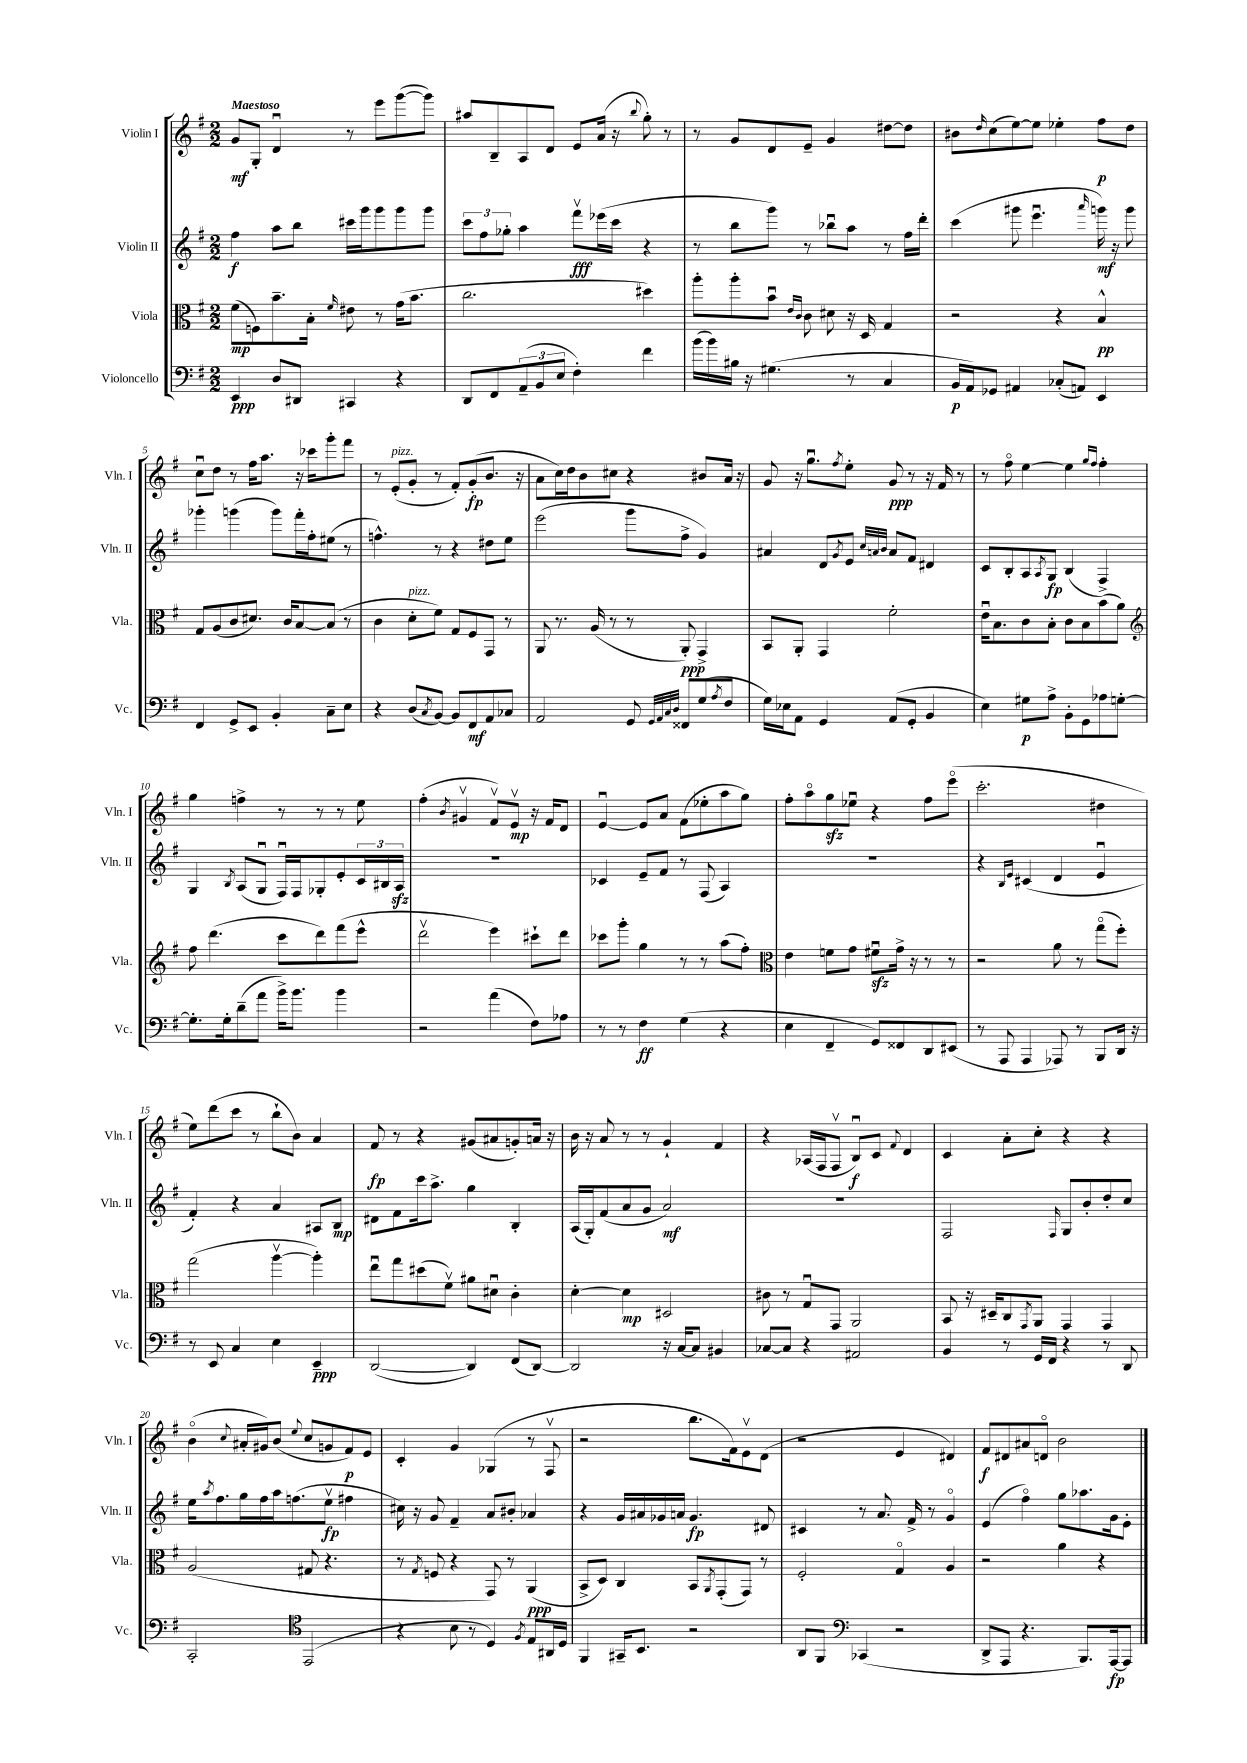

**kern	**dynam	**kern	**dynam	**kern	**dynam	**kern	**dynam
*part4	*part4	*part3	*part3	*part2	*part2	*part1	*part1
*staff4	*staff4	*staff3	*staff3	*staff2	*staff2	*staff1	*staff1
*I"Violoncello	*	*I"Viola	*	*I"Violin II	*	*I"Violin I	*
*I'Vc.	*	*I'Vla.	*	*I'Vln. II	*	*I'Vln. I	*
*clefF4	*	*clefC3	*	*clefG2	*	*clefG2	*
*k[f#]	*	*k[f#]	*	*k[f#]	*	*k[f#]	*
*M2/2	*	*M2/2	*	*M2/2	*	*M2/2	*
=1	=1	=1	=1	=1	=1	=1	=1
!	!	!	!	!	!	!LO:TX:a:B:t=Maestoso	!
4EE/	ppp	(8f#\L	mp	4ff#\	f	8g/L	mf
.	.	8Fn\)	.	.	.	8G'/J	.
8D/L	.	8.b~\	.	8aa\L	.	4du/	.
8DD#X/J	.	.	.	8bb\J	.	.	.
.	.	16B'\Jk	.	.	.	.	.
.	.	16qqf#/	.	.	.	.	.
4CC#X/	.	8e#X\	.	16ccc#X\LL	.	8r	.
.	.	.	.	16ggg\J	.	.	.
.	.	8r	.	8ggg\	.	8eee\L	.
4r	.	(16g\KL	.	8ggg\	.	([8ggg\	.
.	.	8.b\J	.	.	.	.	.
.	.	.	.	8ggg\J	.	8ggg\J])	.
=2	=2	=2	=2	=2	=2	=2	=2
8DD/L	.	2.cc\	.	12ccc\L	.	8aa#X/L	.
.	.	.	.	12ff#\	.	.	.
8FF#/	.	.	.	.	.	8B~/	.
.	.	.	.	12gg-X'\J	.	.	.
(12AA~/	.	.	.	4aa\	.	8A/	.
12BB/	.	.	.	.	.	.	.
.	.	.	.	.	.	8d/J	.
12E/J	.	.	.	.	.	.	.
4F#'\)	.	.	.	8fff#v\L	fff	8e/L	.
.	.	.	.	(16eee-X\L	.	(16a/Jk	.
.	.	.	.	16ccc\JJ	.	16r	.
.	.	.	.	.	.	8qqbb/	.
4f#\	.	4dd#X\)	.	4r	.	8gg'\)	.
.	.	.	.	.	.	8r	.
=3	=3	=3	=3	=3	=3	=3	=3
(16b\LL	.	8aa'\L	.	8r	.	8r	.
16b\)	.	.	.	.	.	.	.
16B#X\JJ	.	8aa'\	.	8bb\L	.	8g/L	.
16r	.	.	.	.	.	.	.
(4.G#X\	.	8bu\J	.	8ggg\J)	.	8d/	.
.	.	16qqe/LL	.	.	.	.	.
.	.	16qqc/JJ	.	.	.	.	.
.	.	8c\	.	8r	.	8e~/J	.
.	.	8d#X\	.	8bb-Xu\L	.	4g/	.
8r	.	16r	.	8aa\J	.	.	.
.	.	16D/	.	.	.	.	.
4C/	.	4G/	.	8r	.	[8dd#X\L	.
.	.	.	.	16ff#\LL	.	8dd#\J]	.
.	.	.	.	16ddd'\JJ	.	.	.
=4	=4	=4	=4	=4	=4	=4	=4
16BB/LL	p	2r	.	(4ccc\	.	8b#X\L	.
16AA/J)	.	.	.	.	.	.	.
.	.	.	.	.	.	16qqdd/	.
8GG-X/J	.	.	.	.	.	(8cc\	.
4AA#X/	.	.	.	8ggg#X\	.	[8ee\)	.
.	.	.	.	4.eeeu\	.	8ee\J]	.
(8C-X'/L	.	4r	.	.	.	4ee-X'\	.
8AAn/J)	.	.	.	.	.	.	.
.	.	.	.	16qqaaa/	.	.	.
4EE/	.	4B^^/	pp	16gggn\)	mf	8ff#\L	p
.	.	.	.	16r	.	.	.
.	.	.	.	8ggg\	.	8dd\J	.
!!LO:LB:g=z
=5	=5	=5	=5	=5	=5	=5	=5
4FF#/	.	8G/L	.	4ggg-X'\	.	8ccu\L	.
.	.	(8A/	.	.	.	8dd\J	.
8GG^/L	.	8c/	.	(4gggn\	.	8r	.
8EE/J	.	8.d#X/J)	.	.	.	16ff#\KL	.
.	.	.	.	.	.	8.aa\J	.
4BB'/	.	.	.	8ggg\L)	.	.	.
.	.	16c/KL	.	.	.	.	.
.	.	[8B/	.	16fff#'\L	.	16r	.
.	.	.	.	16ff#'\J	.	16ccc-X\KL	.
8C~\L	.	(8B/J]	.	(8ee#X\J	.	8ggg'\	.
8E\J	.	8r	.	8r	.	8fff#\J	.
=6	=6	=6	=6	=6	=6	=6	=6
4r	.	4c\	.	4.ffn^^\)	.	8r	.
!	!	!	!	!	!	!LO:TX:a:i:t=pizz.	!
.	.	.	.	.	.	(8e'/L	.
!	!	!LO:TX:a:i:t=pizz.	!	!	!	!	!
(8D/L	.	8d'\L	.	.	.	8g'/J	.
8qC/	.	.	.	.	.	.	.
[8BB/J)	.	8f#\J)	.	8r	.	8r	.
8BB/L]	.	8G/L	.	4r	.	8f#'/L)	.
8FF#/	mf	8F#/	.	.	.	(8g'/	fp
8AA/	.	8GG/J	.	8dd#X\L	.	8.b/J	.
8C-X/J	.	8r	.	8ee\J	.	.	.
.	.	.	.	.	.	16r	.
=7	=7	=7	=7	=7	=7	=7	=7
2AA/	.	8AA/	.	(2eee\	.	8a\L	.
.	.	8.r	.	.	.	16cc\L)	.
.	.	.	.	.	.	16dd\J	.
.	.	.	.	.	.	8b\	.
.	.	(16A/	.	.	.	.	.
.	.	8r	.	.	.	8cc#X\J	.
8GG/	.	8r	.	8ggg\L	.	4r	.
32qqGG/LLL	.	.	.	.	.	.	.
32qqAA/	.	.	.	.	.	.	.
32qqC/	.	.	.	.	.	.	.
32qqD/JJJ	.	.	.	.	.	.	.
8FF##X/L	.	8AA'/)	ppp	8ff#^\J	.	.	.
(8G/	.	4GG^/	.	4g/)	.	8b#X/L	.
8qA/	.	.	.	.	.	.	.
8F#/J	.	.	.	.	.	16a/Jk	.
.	.	.	.	.	.	16r	.
=8	=8	=8	=8	=8	=8	=8	=8
16G\LL)	.	8BB/L	.	4a#X/	.	8g/	.
16E-X\J	.	.	.	.	.	.	.
8AA\J	.	8AA'/J	.	.	.	16r	.
.	.	.	.	.	.	8.ggu\L	.
4GG/	.	4GG/	.	8d/L	.	.	.
.	.	.	.	8qg/	.	8qff#/	.
.	.	.	.	8e/J	.	8ee'\J	.
.	.	.	.	32qqcc/LLL	.	.	.
.	.	.	.	32qqan/	.	.	.
.	.	.	.	32qqb/JJJ	.	.	.
(8AA/L	.	2f#'\	.	8a/L	.	8g/	ppp
8GG'/J	.	.	.	8f#/J	.	8r	.
4BB/	.	.	.	4d#X/	.	16r	.
.	.	.	.	.	.	16f#/	.
.	.	.	.	.	.	8r	.
=9	=9	=9	=9	=9	=9	=9	=9
4E\)	.	16eu\KL	.	8c/L	.	8r	.
.	.	8.B\	.	.	.	.	.
.	.	.	.	8B'/	.	8ff#\	.
8G#X\L	p	8c\	.	8A/	.	[4ee\	.
.	.	.	.	8qA/	.	.	.
8A^\J	.	8B'\J	.	8G/J	fp	.	.
8BB'\L	.	8c\L	.	(4B/	.	4ee\]	.
8GG\	.	8B\	.	.	.	.	.
.	.	.	.	.	.	16qqgg/LL	.
.	.	.	.	.	.	16qqff#/JJ	.
8A-X\	.	(8b\	.	4F#^/)	.	4ff#'\	.
[8Gn'\J	.	8a\J)	.	.	.	.	.
!!LO:LB:g=z
=10	=10	=10	=10	=10	=10	=10	=10
*	*	*clefG2	*	*	*	*	*
8.G'\L]	.	8ff#\	.	4G/	.	4gg\	.
.	.	(4.ddd\	.	.	.	.	.
16G'\k	.	.	.	.	.	.	.
.	.	.	.	8qB/	.	.	.
(8d~\	.	.	.	(8A/L	.	4ffn^\	.
8a\J	.	.	.	8Gu/J	.	.	.
16b^\KL)	.	8ccc\L	.	16F#u/LL)	.	8r	.
8.b\J	.	.	.	16F#/J	.	.	.
.	.	8ddd\)	.	8G-X'/	.	8r	.
4b\	.	(8fff#\	.	8e'/	.	8r	.
.	.	8eee^^\J	.	24c/L	.	8ee\	.
.	.	.	.	24B#X/	.	.	.
.	.	.	.	24Azz/JJ	.	.	.
=11	=11	=11	=11	=11	=11	=11	=11
2r	.	2dddv\	.	1r	.	(4ff#'\	.
.	.	.	.	.	.	8qb/	.
.	.	.	.	.	.	4g#Xv/	.
(4a\	.	4eee\)	.	.	.	8f#v/L)	.
.	.	.	.	.	.	8ev/J	mp
8F#\L)	.	8ccc#X`\L	.	.	.	16r	.
.	.	.	.	.	.	16f#/KL	.
8A-X\J	.	8ddd\J	.	.	.	8d/J	.
=12	=12	=12	=12	=12	=12	=12	=12
8r	.	8ccc-X\L	.	4c-X/	.	[4eu/	.
8r	.	8ggg'\J	.	.	.	.	.
4F#\	ff	4gg\	.	8e~/L	.	8e/L]	.
.	.	.	.	8f#/J	.	8a/J	.
(4G\	.	8r	.	8r	.	(8f#\L	.
.	.	8r	.	(8F#/	.	8ee-X'\	.
4r	.	(8aa\L	.	4A/)	.	8aa\	.
.	.	8ff#'\J)	.	.	.	8gg\J)	.
=13	=13	=13	=13	=13	=13	=13	=13
*	*	*clefC3	*	*	*	*	*
4E\	.	4e\	.	1r	.	8ff#'\L	.
.	.	.	.	.	.	8aa\	.
4FF#~/	.	8fn\L	.	.	.	8ggzz\	.
.	.	8g\J	.	.	.	8ee-Xu\J	.
8GG/L)	.	8f#Xzzu\L	.	.	.	4r	.
8FF##X/	.	16g^\Jk	.	.	.	.	.
.	.	16r	.	.	.	.	.
8DD/	.	8r	.	.	.	8ff#\L	.
(8EE#X/J	.	8r	.	.	.	(8eee\J	.
=14	=14	=14	=14	=14	=14	=14	=14
8r	.	2r	.	4r	.	2.ccc'\	.
8AAA/	.	.	.	.	.	.	.
.	.	.	.	16qqB/LL	.	.	.
.	.	.	.	16qqe/JJ	.	.	.
4AAA/	.	.	.	(4c#X/	.	.	.
8AAA-X/)	.	8a\	.	4d/	.	.	.
8r	.	8r	.	.	.	.	.
8BBB/L	.	(8gg\L	.	4eu/	.	4dd#X\	.
16DD/Jk	.	8ff#'\J)	.	.	.	.	.
16r	.	.	.	.	.	.	.
!!LO:LB:g=z
=15	=15	=15	=15	=15	=15	=15	=15
8r	.	(2gg\	.	4f#'/)	.	8ee\L)	.
8EE/	.	.	.	.	.	(8ddd\	.
4C/	.	.	.	4r	.	8ccc\J	.
.	.	.	.	.	.	8r	.
4E\	.	[4aav\	.	4a/	.	8bb`\L	.
.	.	.	.	.	.	8b\J)	.
4EE~/	ppp	4aa'\])	.	8A#X/L	.	4a/	.
.	.	.	.	8B/J	mp	.	.
=16	=16	=16	=16	=16	=16	=16	=16
([2DD/	.	8eeu\L	.	8d#X\L	.	8f#/	fp
.	.	8gg\	.	8f#\	.	8r	.
.	.	(8dd#X\	.	16ccc\k	.	4r	.
.	.	.	.	8.aa^\J	.	.	.
.	.	8f#v\J)	.	.	.	.	.
4DD/])	.	8a#X\L	.	4gg\	.	(8g#X/L	.
.	.	8d#Xu\J	.	.	.	8a#X/	.
(8FF#/L	.	4c'\	.	4B'/	.	8gn'/)	.
[8DD/J)	.	.	.	.	.	16an/Jk	.
.	.	.	.	.	.	16r	.
=17	=17	=17	=17	=17	=17	=17	=17
2DD/]	.	[4d'\	.	(16A/LL	.	16b\	.
.	.	.	.	16G'/J)	.	16r	.
.	.	.	.	(8f#/	.	8a/	.
.	.	4d\]	mp	8a/	.	8r	.
.	.	.	.	8g/J	.	8r	.
16r	.	2D#X/	.	2a/)	mf	4g`/	.
[16C/KL	.	.	.	.	.	.	.
8C/J]	.	.	.	.	.	.	.
4BB#X/	.	.	.	.	.	4f#/	.
=18	=18	=18	=18	=18	=18	=18	=18
[8C-X/L	.	8c#X\	.	1r	.	4r	.
8C-/J]	.	8r	.	.	.	.	.
4r	.	8Gu/L	.	.	.	(16A-X/LL	.
.	.	.	.	.	.	16F#/J	.
.	.	8GG/J	.	.	.	8F#v/J	.
2AA#X/	.	2AA/	.	.	.	8Bu/L)	f
.	.	.	.	.	.	8c/J	.
.	.	.	.	.	.	8qqf#/	.
.	.	.	.	.	.	4d/	.
=19	=19	=19	=19	=19	=19	=19	=19
4BB/	.	8BB/	.	2F#/	.	4c/	.
.	.	16r	.	.	.	.	.
.	.	16D#X~/KL	.	.	.	.	.
8r	.	8C/	.	.	.	8a'\L	.
.	.	8qGG/	.	.	.	.	.
16GG/LL	.	8AA/J	.	.	.	8cc'\J	.
16FF#/JJ	.	.	.	.	.	.	.
.	.	.	.	16qqF#/	.	.	.
4r	.	4GG/	.	8G/L	.	4r	.
.	.	.	.	8b'/	.	.	.
8r	.	4GG/	.	8dd'/	.	4r	.
8DD/	.	.	.	8cc/J	.	.	.
!!LO:LB:g=z
=20	=20	=20	=20	=20	=20	=20	=20
2CC'/	.	(2A/	.	16ee\KL	.	(4b\	.
.	.	.	.	8qaa/	.	.	.
.	.	.	.	8.ff#\	.	.	.
.	.	.	.	.	.	8qqcc/	.
.	.	.	.	16gg\L	.	16a#X'/LL	.
.	.	.	.	16ff#\	.	16g#X/J)	.
.	.	.	.	16aa\J	.	(8b/J	.
.	.	.	.	(8.ffn\	.	.	.
*clefC4	*	*	*	*	*	*	*
.	.	.	.	.	.	8qqee/	.
(2EE/	.	8G#X/	.	.	.	8cc/L	.
.	.	4.r	.	8eev\J	fp	8gn/	.
.	.	.	.	4ff#X\	.	8f#/)	p
.	.	.	.	.	.	8e/J	.
=21	=21	=21	=21	=21	=21	=21	=21
4r	.	8r	.	16cc#X\)	.	4c'/	.
.	.	.	.	16r	.	.	.
.	.	8qG/	.	.	.	.	.
.	.	8Fn/	.	8g/	.	.	.
8B\	.	4r	.	4f#~/	.	4g/	.
8r	.	.	.	.	.	.	.
4D/)	.	8GG/)	.	8a/L	.	(4G-X/	.
.	.	8r	.	8b#X'/J	.	.	.
8qF#/	.	.	.	.	.	.	.
8E/L	.	(4AA/	ppp	4a-X/	.	8r	.
16AA#X/L	.	.	.	.	.	8F#v/	.
16D/JJ	.	.	.	.	.	.	.
=22	=22	=22	=22	=22	=22	=22	=22
4FF#/	.	8BB^/L	.	4r	.	2r	.
.	.	8D/J)	.	.	.	.	.
16GG#X~/KL	.	4C/	.	16g/LL	.	.	.
8.BB/J	.	.	.	16a#X/	.	.	.
.	.	.	.	16g-X/	.	.	.
.	.	.	.	16an/JJ	.	.	.
2r	.	8BB/L	.	4.g-/	fp	8.bb\L	.
.	.	8qAA/	.	.	.	.	.
.	.	(8GG'/	.	.	.	.	.
.	.	.	.	.	.	16f#\k)	.
.	.	8GG/J)	.	.	.	8ev\	.
.	.	8r	.	8d#X/	.	(8d\J	.
=23	=23	=23	=23	=23	=23	=23	=23
8AA/L	.	2F#'/	.	4c#X/	.	2r	.
8FF#/J	.	.	.	.	.	.	.
*clefF4	*	*	*	*	*	*	*
(4CC-X/	.	.	.	8r	.	.	.
.	.	.	.	8.a/	.	.	.
2r	.	4G/	.	.	.	4e/	.
.	.	.	.	16f#^/	.	.	.
.	.	.	.	8r	.	.	.
.	.	4A/	.	4g/	.	4d#X/)	.
=24	=24	=24	=24	=24	=24	=24	=24
8DD^/L	.	2r	.	(4e/	.	8f#/L	f
8AAA/J	.	.	.	.	.	8d#X/	.
4.r	.	.	.	4ff#\)	.	8a#X/	.
.	.	.	.	.	.	8dn/J	.
.	.	4a\	.	8gg\L	.	2b\	.
8.BBB/L)	.	.	.	8.aa-X\	.	.	.
.	.	4r	.	.	.	.	.
[16AAA/k	fp	.	.	16g\k	.	.	.
8AAA/J]	.	.	.	8e'\J	.	.	.
==	==	==	==	==	==	==	==
*-	*-	*-	*-	*-	*-	*-	*-
